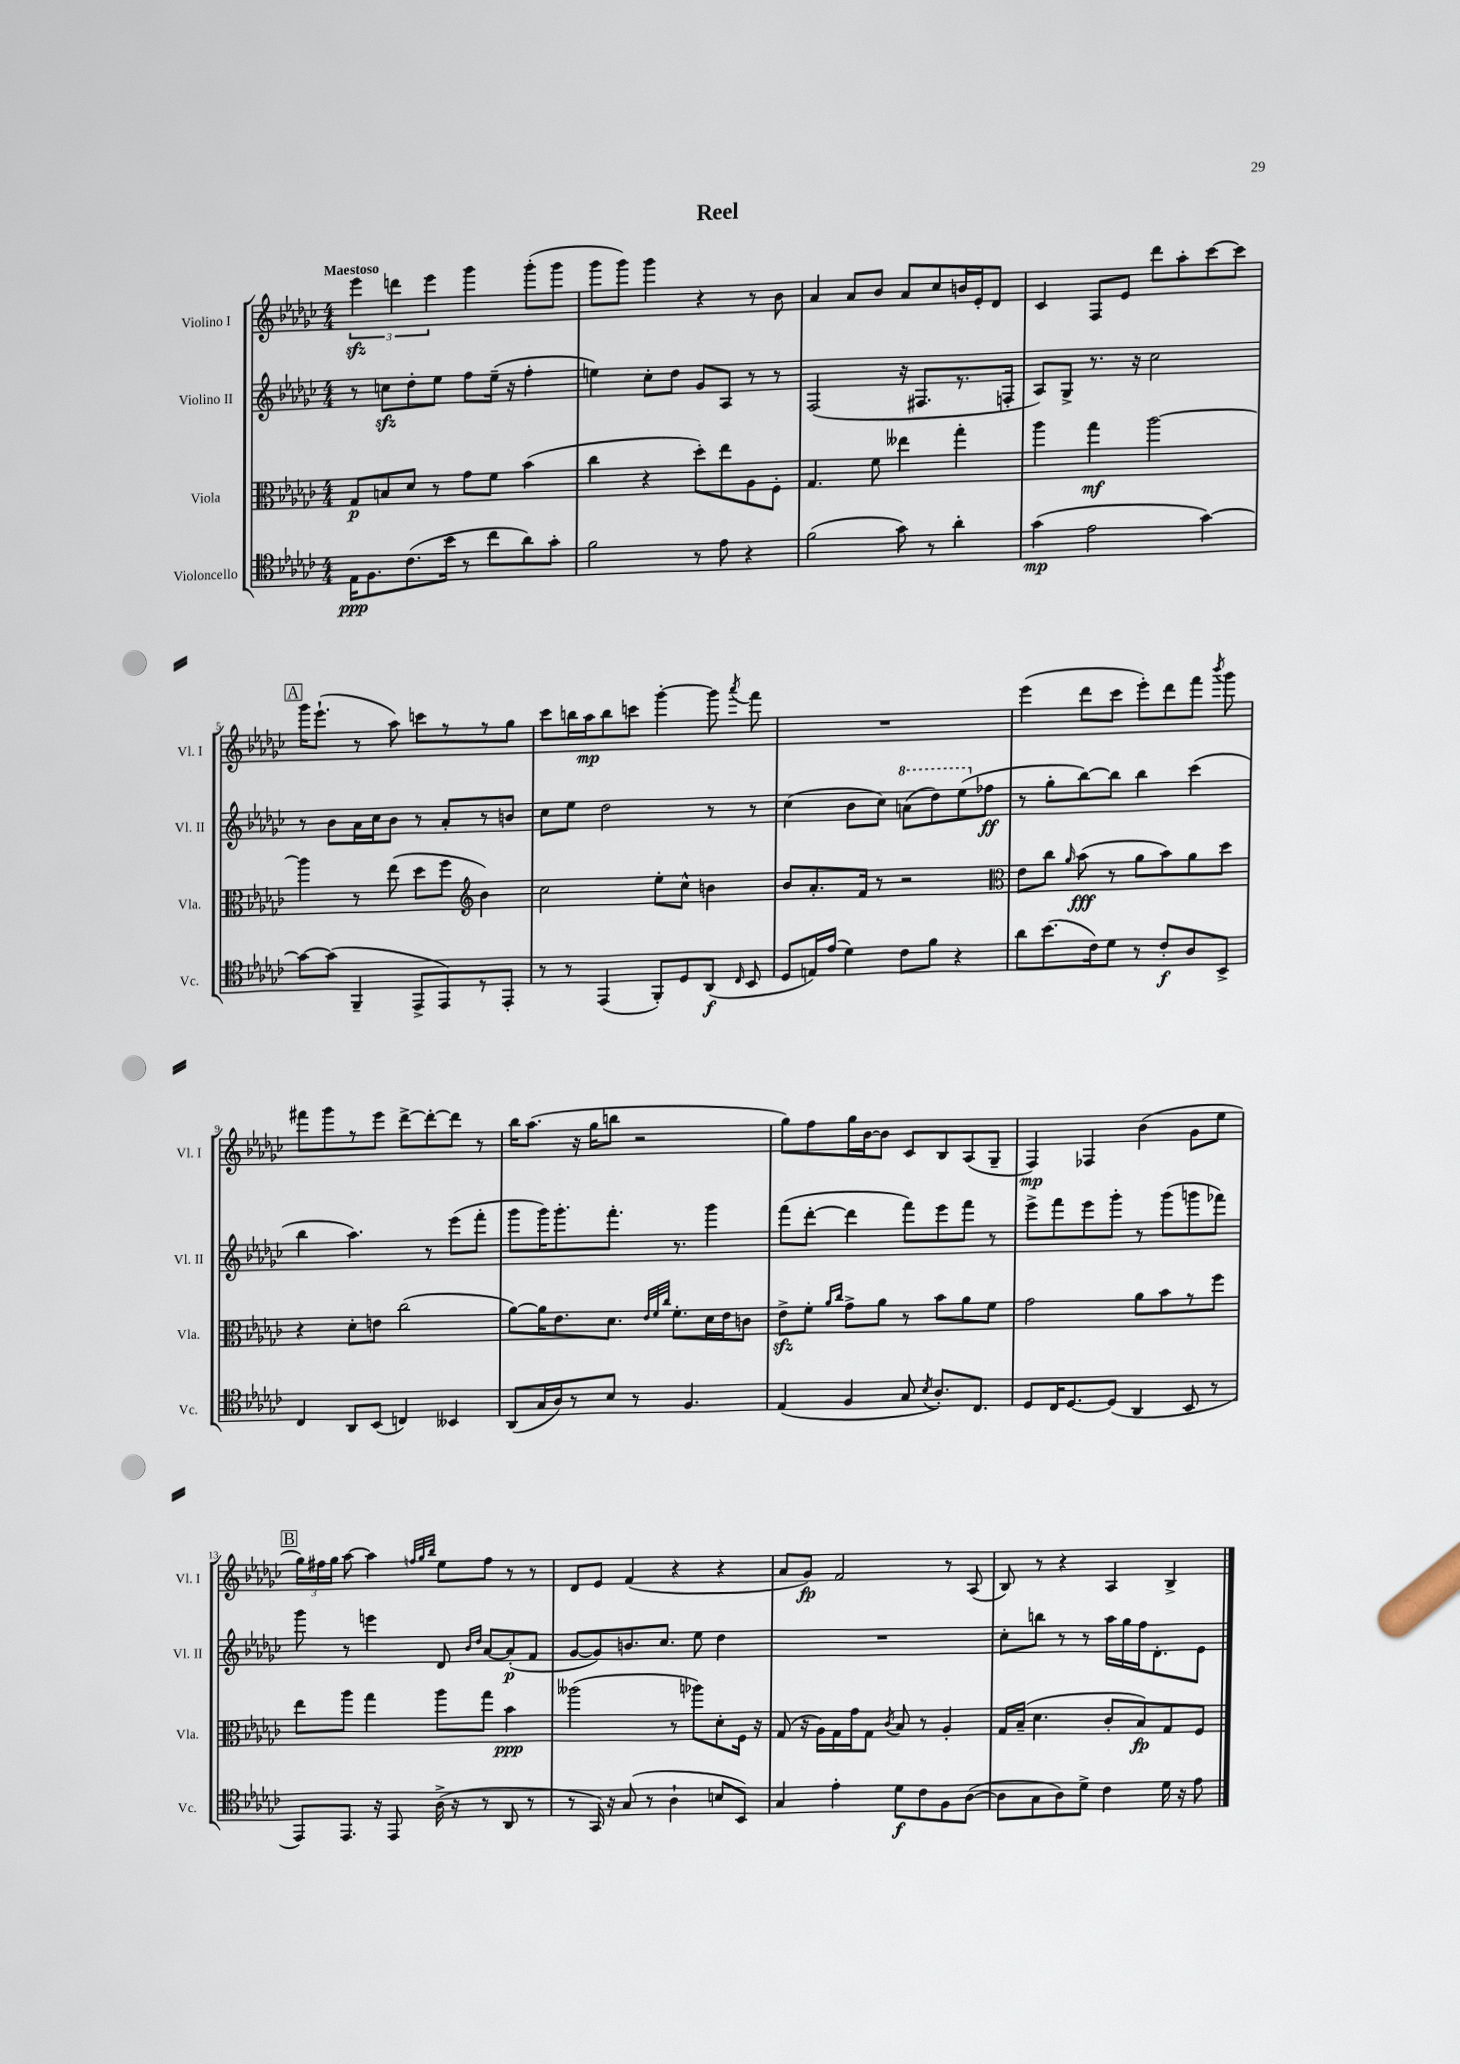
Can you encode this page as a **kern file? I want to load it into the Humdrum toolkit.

**kern	**dynam	**kern	**dynam	**kern	**dynam	**kern	**dynam
*part4	*part4	*part3	*part3	*part2	*part2	*part1	*part1
*staff4	*staff4	*staff3	*staff3	*staff2	*staff2	*staff1	*staff1
*I"Violoncello	*	*I"Viola	*	*I"Violino II	*	*I"Violino I	*
*I'Vc.	*	*I'Vla.	*	*I'Vl. II	*	*I'Vl. I	*
*clefC4	*	*clefC3	*	*clefG2	*	*clefG2	*
*k[b-e-a-d-g-c-]	*	*k[b-e-a-d-g-c-]	*	*k[b-e-a-d-g-c-]	*	*k[b-e-a-d-g-c-]	*
*M4/4	*	*M4/4	*	*M4/4	*	*M4/4	*
=1	=1	=1	=1	=1	=1	=1	=1
!	!	!	!	!	!	!LO:TX:a:B:t=Maestoso	!
16E-\KL	ppp	8G-/L	p	8r	.	6eee-zz\	.
8.F\	.	.	.	.	.	.	.
.	.	8Bn/	.	8ccnzz\L	.	.	.
.	.	.	.	.	.	6dddn\	.
(8.c-\	.	8d-/J	.	8dd-'\	.	.	.
.	.	.	.	.	.	6eee-\	.
.	.	8r	.	8ee-\J	.	.	.
16b-\Jk	.	.	.	.	.	.	.
8r	.	8g-\L	.	8ff\L	.	4ggg-\	.
8cc-\L	.	8f\J	.	(16ee-~\Jk	.	.	.
.	.	.	.	16r	.	.	.
8a-\)	.	(4b-\	.	4ff'\	.	(8ggg-'\L	.
8g-'\J	.	.	.	.	.	8ggg-\J	.
=2	=2	=2	=2	=2	=2	=2	=2
2f\	.	4cc-\	.	4een\)	.	8ggg-\L	.
.	.	.	.	.	.	8ggg-\J)	.
.	.	4r	.	8cc-'\L	.	4ggg-\	.
.	.	.	.	8dd-\J	.	.	.
8r	.	8dd-'\L)	.	8g-/L	.	4r	.
8e-\	.	8ee-\	.	8A-/J	.	.	.
4r	.	8A-\	.	8r	.	8r	.
.	.	8F'\J	.	8r	.	8b-\	.
=3	=3	=3	=3	=3	=3	=3	=3
(2f\	.	4.G-/	.	(2F/	.	4a-/	.
.	.	.	.	.	.	8a-/L	.
.	.	8f\	.	.	.	8b-/J	.
8g-\)	.	4ee--X\	.	16r	.	8a-/L	.
.	.	.	.	8.F#X/L	.	.	.
8r	.	.	.	.	.	8cc-/	.
4a-'\	.	4gg-'\	.	8.r	.	16bn/L	.
.	.	.	.	.	.	16e-'/J	.
.	.	.	.	.	.	8d-/J	.
.	.	.	.	16Fn'/Jk	.	.	.
=4	=4	=4	=4	=4	=4	=4	=4
(4g-\	mp	4aa-\	.	8A-/L)	.	4c-/	.
.	.	.	.	8G-^/J	.	.	.
2e-\	.	4gg-\	mf	8.r	.	8F/L	.
.	.	.	.	.	.	8e-/J	.
.	.	.	.	16r	.	.	.
.	.	[2aa-\	.	2cc-\	.	8ddd-\L	.
.	.	.	.	.	.	8aa-'\	.
[4g-\)	.	.	.	.	.	[8ccc-\	.
.	.	.	.	.	.	8ccc-\J]	.
!!LO:LB:g=z
!!LO:REH:place=s1:t=A
=5	=5	=5	=5	=5	=5	=5	=5
8g-\L_	.	4aa-\]	.	8r	.	16ggg-\KL	.
.	.	.	.	.	.	(8.eee-`\J	.
(8g-\J]	.	.	.	8b-\L	.	.	.
4FF~/	.	8r	.	16a-\L	.	8r	.
.	.	.	.	16cc-\J	.	.	.
.	.	(8ee-\	.	8b-\J	.	8aa-\)	.
8EE-^/L	.	8dd-\L	.	8r	.	8cccn\L	.
8EE-/)	.	8ff\J	.	8a-'/L	.	8r	.
*	*	*clefG2	*	*	*	*	*
8r	.	4b-\)	.	8r	.	8r	.
8EE-'/J	.	.	.	8bn/J	.	8gg-\J	.
=6	=6	=6	=6	=6	=6	=6	=6
8r	.	2cc-\	.	8cc-\L	.	8ccc-\L	.
8r	.	.	.	8ee-\J	.	16bbn\L	.
.	.	.	.	.	.	16aa-\J	mp
(4EE-/	.	.	.	2dd-\	.	8bb\	.
.	.	.	.	.	.	8cccn\J	.
8FF'/L)	.	8ee-'\L	.	.	.	[4ggg-'\	.
8D-/	.	8cc-^^\J	.	.	.	.	.
(8AA-/J	f	4bn\	.	8r	.	8ggg-\]	.
16qqC-/	.	.	.	.	.	8qaaa-/	.
8BB-/	.	.	.	8r	.	8fff\	.
=7	=7	=7	=7	=7	=7	=7	=7
8D-/L	.	8b-/L	.	(4cc-\	.	1r	.
16En/L)	.	8.a-'/	.	.	.	.	.
(16e-/JJ	.	.	.	.	.	.	.
4d-\)	.	.	.	8b-\L	.	.	.
.	.	16f/Jk	.	.	.	.	.
.	.	8r	.	8cc-\J)	.	.	.
*	*	*	*	*8va	*	*	*
8c-\L	.	2r	.	(8aan\L	.	.	.
8f\J	.	.	.	8ddd-\)	.	.	.
4r	.	.	.	(8eee-\	.	.	.
*	*	*	*	*X8va	*	*	*
.	.	.	.	8ff-X\J	ff	.	.
=8	=8	=8	=8	=8	=8	=8	=8
*	*	*clefC3	*	*	*	*	*
8a-\L	.	8e-\L	.	8r	.	(4eee-\	.
(8.b-\	.	8cc-\J	.	8gg-'\L	.	.	.
.	.	16qqa-/	.	.	.	.	.
.	.	(8b-\	fff	[8bb-\)	.	8ddd-\L	.
16c-\k)	.	.	.	.	.	.	.
8d-\J	.	8r	.	8bb-\J]	.	8ccc-\J	.
8r	.	8a-\L	.	4bb-\	.	8eee-'\L)	.
8c-'/L	f	8b-\)	.	.	.	8ddd-\	.
8A-/	.	8a-\	.	(4ccc-\	.	8fff\J	.
.	.	.	.	.	.	8qbbb-/	.
8BB-^/J	.	8dd-\J	.	.	.	8ggg-\	.
!!LO:LB:g=z
=9	=9	=9	=9	=9	=9	=9	=9
4C-/	.	4r	.	4bb-\	.	8fff#X\L	.
.	.	.	.	.	.	8ggg-\	.
8AA-/L	.	8d-'\L	.	4.aa-\)	.	8r	.
(8BB-/J	.	8en\J	.	.	.	8eee-\J	.
4Cn/)	.	(2cc-\	.	.	.	[8ddd-^\L	.
.	.	.	.	8r	.	8ddd-'\_	.
4BB--X/	.	.	.	(8eee-\L	.	8ddd-\J]	.
.	.	.	.	8fff'\J	.	8r	.
=10	=10	=10	=10	=10	=10	=10	=10
(8AA-/L	.	[8a-\L)	.	8ggg-\L	.	16bb-\KL	.
.	.	.	.	.	.	(8.aa-\J	.
16G-/L	.	16a-\K]	.	16ggg-\K)	.	.	.
16A-/J)	.	8.e-\	.	8.ggg-'\	.	.	.
8r	.	.	.	.	.	16r	.
.	.	.	.	.	.	16gg-\KL	.
8B-/J	.	8.d-\J	.	8.fff'\J	.	8bbn\J	.
8r	.	.	.	.	.	2r	.
.	.	32qqe-/LLL	.	.	.	.	.
.	.	32qqf/	.	.	.	.	.
.	.	32qqcc-/JJJ	.	.	.	.	.
.	.	8.f'\L	.	8.r	.	.	.
4.F/	.	.	.	.	.	.	.
.	.	16d-\L	.	4ggg-\	.	.	.
.	.	16e-\J	.	.	.	.	.
.	.	8cn\J	.	.	.	.	.
=11	=11	=11	=11	=11	=11	=11	=11
(4E-/	.	8e-zz^\L	.	(8fff\L	.	8gg-\L)	.
.	.	8f'\J	.	[8ddd-'\J	.	8ff\	.
.	.	16qqa-/LL	.	.	.	.	.
.	.	16qqcc-/JJ	.	.	.	.	.
4F/	.	8g-^\L	.	4ddd-\]	.	16gg-\L	.
.	.	.	.	.	.	[16b-\J	.
.	.	8a-\J	.	.	.	8b-\J]	.
8G-/	.	8r	.	8fff\L)	.	8c-/L	.
8qB-/	.	.	.	.	.	.	.
8.A-'/L)	.	8b-\L	.	8eee-\	.	8B-/	.
.	.	8a-\	.	8fff\J	.	(8A-/	.
8.C-/J	.	.	.	.	.	.	.
.	.	8f\J	.	8r	.	8G-~/J	.
=12	=12	=12	=12	=12	=12	=12	=12
8D-/L	.	2g-\	.	8eee-^\L	.	4F/)	mp
16C-/K	.	.	.	8fff\	.	.	.
[8.D-/	.	.	.	.	.	.	.
.	.	.	.	8eee-\	.	4F-X/	.
(8D-/J]	.	.	.	8ggg-'\J	.	.	.
4AA-/	.	8a-\L	.	8r	.	(4b-\	.
.	.	8b-\	.	(8ggg-\L	.	.	.
8BB-/	.	8r	.	8gggn\	.	8g-\L	.
8r	.	8ff\J	.	8fff-X\J)	.	8ee-\J	.
!!LO:LB:g=z
!!LO:REH:place=s1:t=B
=13	=13	=13	=13	=13	=13	=13	=13
8EE-/L)	.	8ee-\L	.	8ggg-\	.	24gg-\LL)	.
.	.	.	.	.	.	24ff#X\	.
.	.	.	.	.	.	24gg-\JJ	.
8.EE-/J	.	8aa-\J	.	8r	.	[8aa-\	.
.	.	4gg-\	.	4eeen\	.	4aa-\]	.
16r	.	.	.	.	.	.	.
8EE-/	.	.	.	.	.	.	.
.	.	.	.	.	.	32qqffn/LLL	.
.	.	.	.	.	.	32qqgg-/	.
.	.	.	.	.	.	32qqbb-/JJJ	.
(16A-^\	.	8aa-\L	.	8d-/	.	8ee-\L	.
16r	.	.	.	.	.	.	.
.	.	.	.	16qqb-/LL	.	.	.
.	.	.	.	16qqdd-/JJ	.	.	.
8r	.	8gg-\J	.	[8a-/L	.	8ff\J	.
8AA-/	.	4b-\	ppp	(8a-'/]	p	8r	.
8r	.	.	.	8f/J	.	8r	.
=14	=14	=14	=14	=14	=14	=14	=14
8r	.	(2aa--X\	.	[8g-/L	.	8d-/L	.
16GG-/)	.	.	.	8g-/])	.	8e-/J	.
16r	.	.	.	.	.	.	.
(8G-/	.	.	.	8.bn/	.	(4f/	.
8r	.	.	.	.	.	.	.
.	.	.	.	8.cc-/J	.	.	.
4A-`\	.	8r	.	.	.	4r	.
.	.	8aa-X\L)	.	8ee-\	.	.	.
8Bn/L	.	8d-'\	.	4dd-\	.	4r	.
8BB-/J)	.	16F\Jk	.	.	.	.	.
.	.	16r	.	.	.	.	.
=15	=15	=15	=15	=15	=15	=15	=15
4G-/	.	(8G-/	.	1r	.	8a-/L	.
.	.	16r	.	.	.	8g-/J)	fp
.	.	16A-\LL)	.	.	.	.	.
4e-'\	.	16G-\	.	.	.	2f/	.
.	.	16g-\J	.	.	.	.	.
.	.	8G-\J	.	.	.	.	.
.	.	8qc-/	.	.	.	.	.
8d-\L	f	8B-/	.	.	.	.	.
8c-\	.	8r	.	.	.	.	.
8F\	.	4A-'/	.	.	.	8r	.
([8A-\J	.	.	.	.	.	(8A-/	.
=16	=16	=16	=16	=16	=16	=16	=16
8A-\L]	.	16G-/LL	.	8cc-'\L	.	8B-/)	.
.	.	(16B-~/JJ	.	.	.	.	.
8G-\	.	4.d-\	.	8bbn\J	.	8r	.
8A-\)	.	.	.	8r	.	4r	.
8d-^\J	.	.	.	8r	.	.	.
4c-\	.	8c-'/L	.	16aa-\LL	.	4A-/	.
.	.	.	.	16gg-\	.	.	.
.	.	8B-/)	fp	16ff\J	.	.	.
.	.	.	.	8.d-'\	.	.	.
16d-\	.	8G-/	.	.	.	4B-^/	.
16r	.	.	.	.	.	.	.
8e-\	.	8F/J	.	8e-\J	.	.	.
==	==	==	==	==	==	==	==
*-	*-	*-	*-	*-	*-	*-	*-
